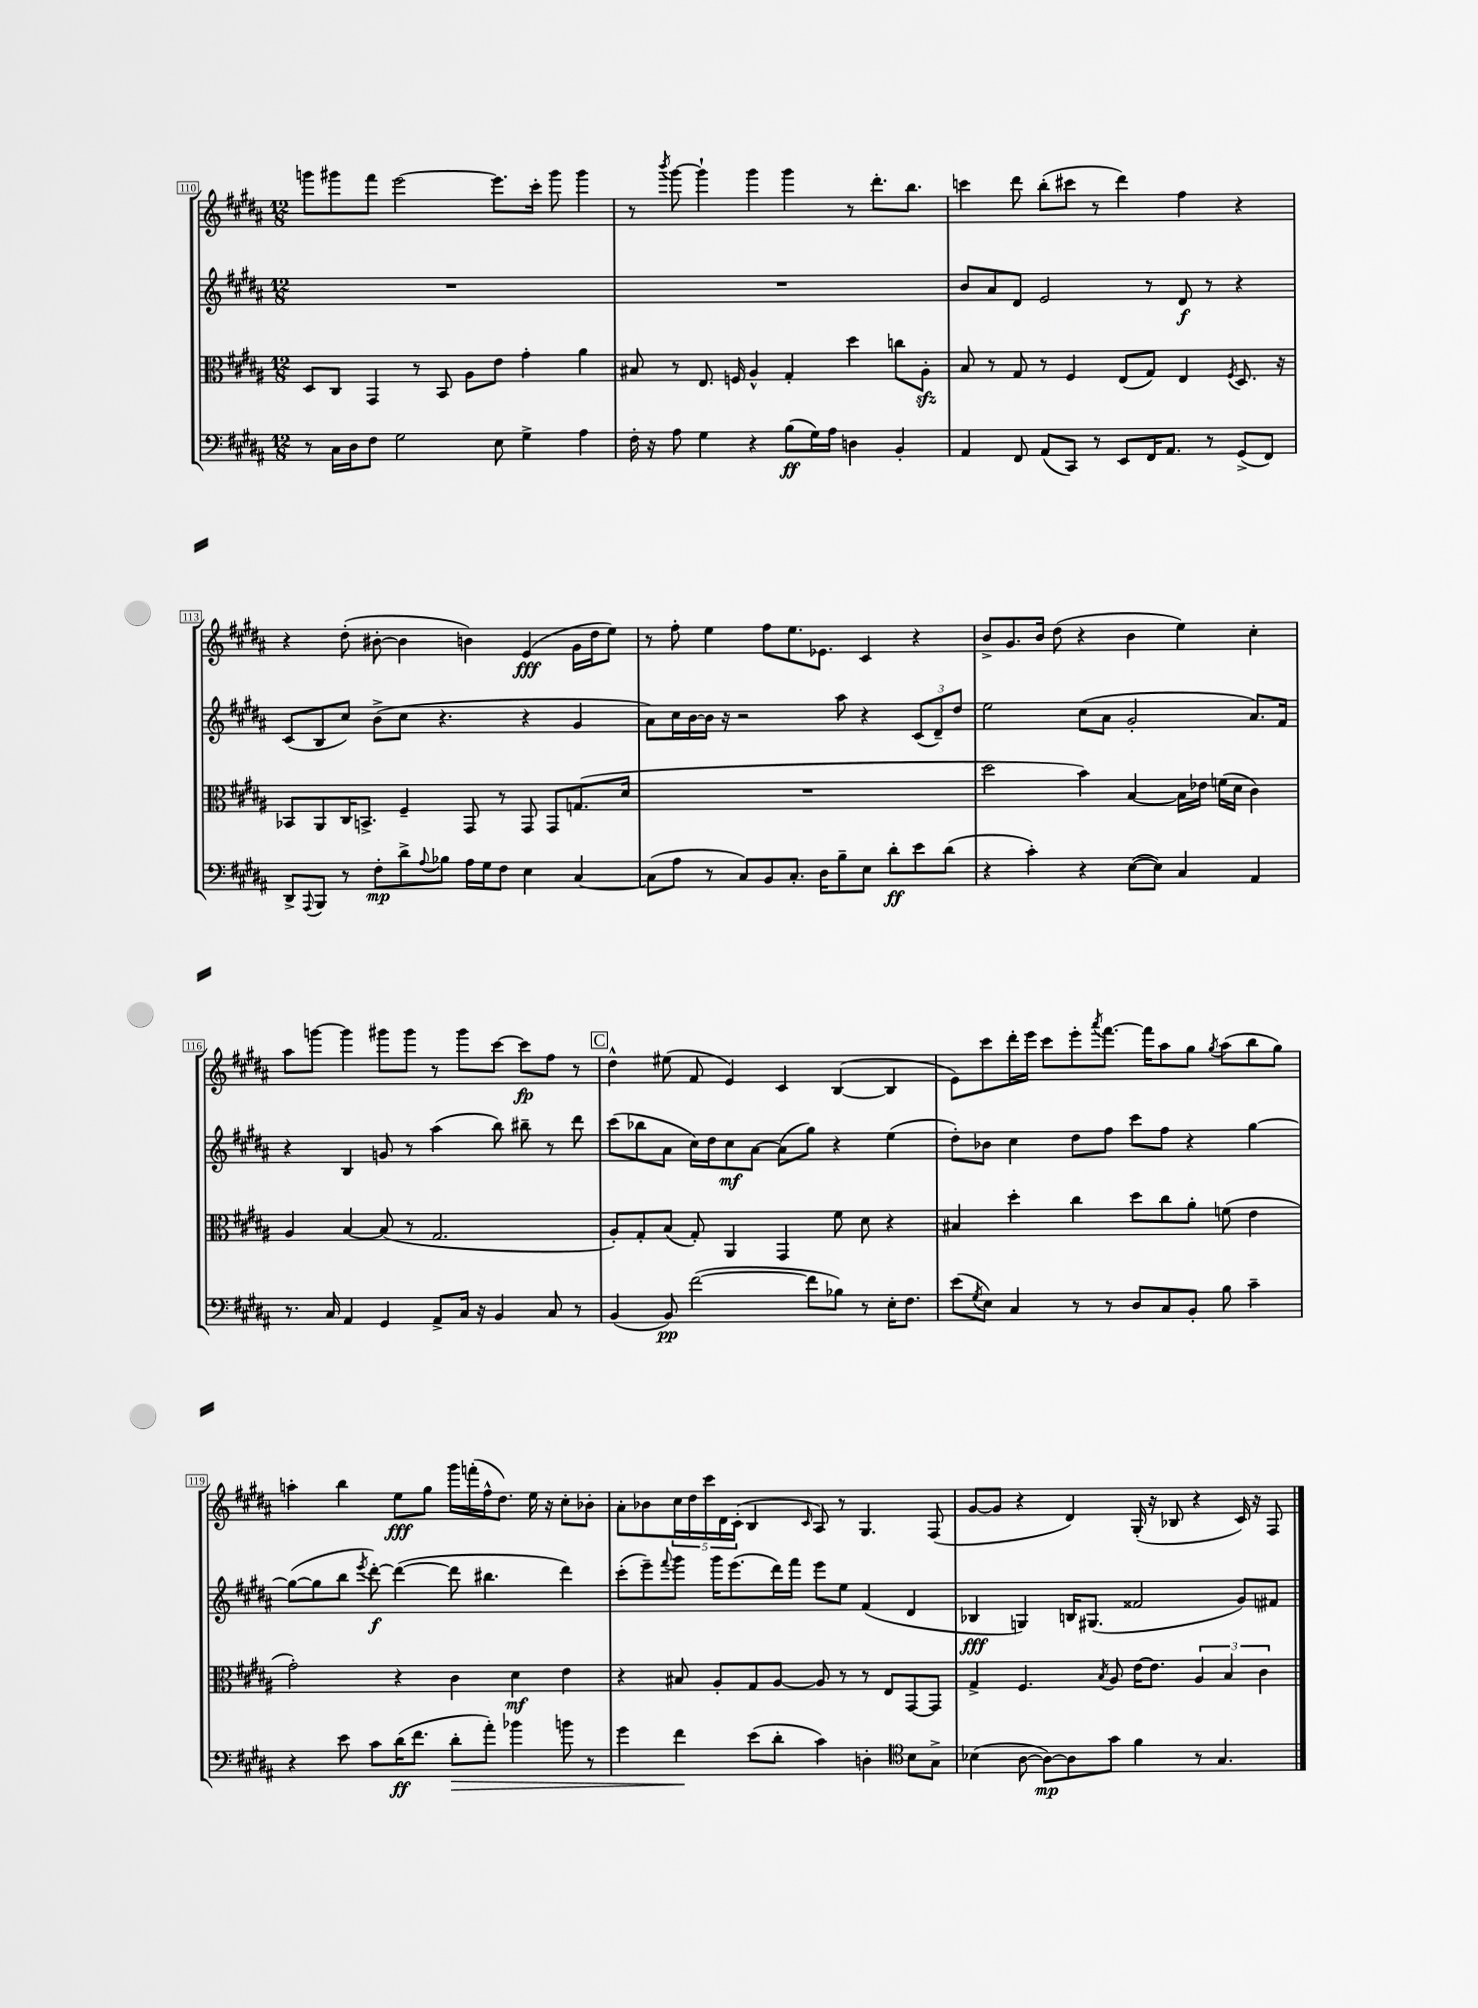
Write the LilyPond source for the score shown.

<<
\new StaffGroup <<
\new Staff = "s0" {
    \clef treble \key b \major \numericTimeSignature \time 12/8
    g'''8 gis'''8 fis'''8 e'''2~ e'''8. cis'''16-. gis'''8 gis'''4 |
    r8 \acciaccatura { b'''8 } gis'''8~ gis'''4-! gis'''4 gis'''4 r8 dis'''8.-. b''8. |
    c'''4 dis'''8 b''8-.( cis'''8 r8 dis'''4) fis''4 r4 |
    r4 dis''8-.( bis'8~-. bis'4 b'4) e'4\fff( gis'16 dis''16 e''8) |
    r8 fis''8-. e''4 fis''8 e''8. ees'8. cis'4 r4 |
    b'8-> gis'8. b'16 dis''8( r4 b'4 e''4) cis''4-. |
    ais''8 g'''8~ g'''4 gis'''8 gis'''8 r8 gis'''8 cis'''8~ cis'''8\fp fis''8 r8 |
    \mark \markup { \box "C" } dis''4-^ eis''8( fis'8 e'4) cis'4 b4~( b4 |
    e'8) cis'''8 dis'''16-. e'''16 cis'''8 e'''8-. \acciaccatura { ais'''8 } fis'''8.~ fis'''16 ais''8 gis''8 \acciaccatura { gis''8 } ais''8( b''8 gis''8) |
    a''4-. b''4 e''8\fff gis''8 gis'''16 f'''16-.( fis''16-^ dis''8.) e''16 r16 cis''8-. bes'8-. |
    ais'8-. bes'8 \tuplet 5/4 { cis''16 dis''16 cis'''16 dis'16 cis'16-.( } b4 \grace { cis'16 } ais8) r8 gis4. fis8( |
    gis'8~ gis'8 r4 dis'4) gis16-.( r16 bes8 r4 cis'16) r16 fis8 \bar "|." |
}
\new Staff = "s1" {
    \clef treble \key b \major \numericTimeSignature \time 12/8
    R1. |
    R1. |
    b'8 ais'8 dis'8 e'2 r8 dis'8\f r8 r4 |
    cis'8( b8 cis''8) b'8->( cis''8 r4. r4 gis'4 |
    ais'8) cis''16 b'16~ b'16 r16 r2 ais''8 r4 \tuplet 3/2 { cis'8( dis'8--) dis''8 } |
    e''2 cis''8( ais'8 gis'2-. ais'8.) fis'16 |
    r4 b4 g'8 r8 ais''4( b''8) bis''8-- r8 dis'''8 |
    \mark \markup { \box "C" } cis'''8( bes''8 ais'8 cis''16) dis''16 cis''8\mf ais'8~ ais'8( gis''8) r4 e''4( |
    dis''8-.) bes'8 cis''4 dis''8 fis''8 cis'''8 fis''8 r4 gis''4~ |
    gis''8~( gis''8 b''8 \acciaccatura { e'''8 } dis'''8~-.\f) dis'''4~( dis'''8 bis''4. dis'''4) |
    cis'''8-.( e'''8--) \appoggiatura { fis'''8 } gis'''8 gis'''16 e'''8.( dis'''16) fis'''16 e'''8 e''8 fis'4( dis'4 |
    bes4\fff g4) b16 gis8.( fisis'2 gis'8) fis'8 \bar "|." |
}
\new Staff = "s2" {
    \clef alto \key b \major \numericTimeSignature \time 12/8
    dis8 cis8 gis,4 r8 b,8 ais8 e'8 gis'4-. ais'4 |
    bis8 r8 e8. f16 ais4-^ gis4-. dis''4 c''8 ais8-.\sfz |
    b8 r8 gis8 r8 fis4 e8( gis8) e4 \acciaccatura { fis8 } dis8. r16 |
    bes,8 ais,8 cis16 b,8.-> fis4-- gis,8 r8 gis,8 gis,8 g8.( dis'16 |
    R1. |
    dis''2 b'4) b4~ b16 ees'16 f'16( dis'16 cis'4) |
    ais4 b4~ b8( r8 gis2. |
    \mark \markup { \box "C" } ais8-.) gis8-. b8( gis8-.) ais,4 gis,4 fis'8 dis'8 r4 |
    bis4 dis''4-. cis''4 dis''8 cis''8 ais'8-. f'8( e'4 |
    gis'2-.) r4 cis'4 dis'4\mf e'4 |
    r4 bis8 ais8-. gis8 ais8~ ais8 r8 r8 e8 gis,8~ gis,8 |
    gis4-> fis4. \acciaccatura { b8 } ais8 e'16~ e'8. \tuplet 3/2 { ais4 b4 cis'4 } \bar "|." |
}
\new Staff = "s3" {
    \clef bass \key b \major \numericTimeSignature \time 12/8
    r8 cis16 dis16 fis8 gis2 e8 gis4-> ais4 |
    fis16-. r16 ais8 gis4 r4 b8\ff( gis16) ais16 d4 b,4-. |
    ais,4 fis,8 ais,8( cis,8) r8 e,8 fis,16 ais,8. r8 gis,8->( fis,8) |
    dis,8-> \appoggiatura { ais,,8 } b,,8 r8 fis8-.\mp dis'8-> \appoggiatura { ais8 } bes8 ais16 gis16 fis8 e4 cis4~ |
    cis8( ais8 r8 cis8) b,8 cis8.-. dis16 b8-- e8 dis'8-.\ff e'8 dis'8( |
    r4 cis'4-.) r4 e8~( e8) cis4 ais,4 |
    r8. cis16 ais,4 gis,4 ais,8-> cis16 r16 b,4 cis8 r8 |
    \mark \markup { \box "C" } b,4( b,8\pp) fis'2~( fis'8 bes8) r8 e16-. fis8. |
    e'8( \acciaccatura { gis8 } e8) cis4 r8 r8 dis8 cis8 b,8-. b8 cis'4-- |
    r4 e'8 cis'8 dis'16\ff( fis'8. dis'8-.\> ais'8-.) bes'4 b'8 r8 |
    gis'4 fis'4\! e'8( dis'8-. cis'4) d4-. \clef tenor b8 gis8-> |
    bes4( ais8~ ais8~\mp) ais8 gis'8 fis'4 r8 gis4. \bar "|." |
}
>>
>>
\layout { \context { \Score currentBarNumber = #110 \override BarNumber.stencil = #(make-stencil-boxer 0.1 0.3 ly:text-interface::print) } }
